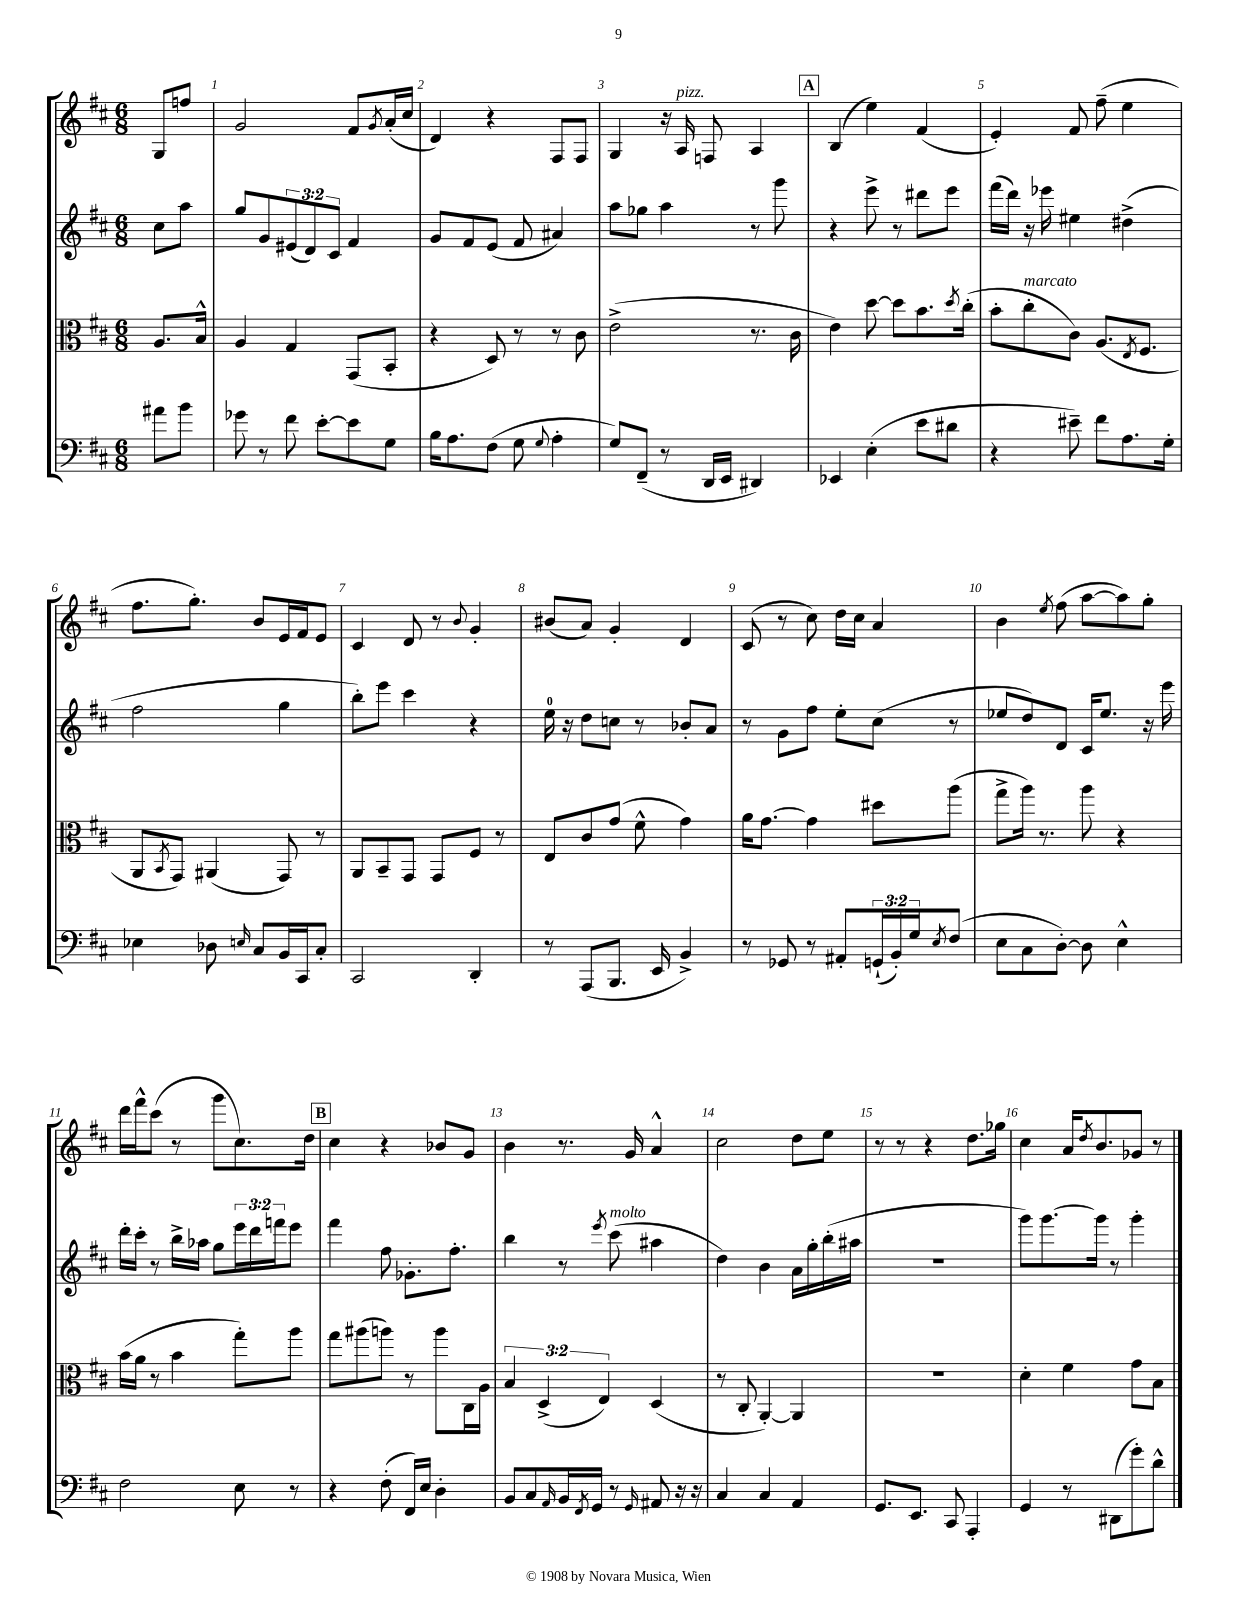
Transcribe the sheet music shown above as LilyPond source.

<<
\new StaffGroup <<
\new Staff = "s0" {
    \clef treble \key d \major \numericTimeSignature \time 6/8 \partial 4
    g8 f''8 |
    g'2 fis'8 \acciaccatura { g'8 } a'16-.( cis''16 |
    d'4) r4 fis8 fis8 |
    g4 r16 a16^\markup { \italic "pizz." } f8 a4 |
    \mark \markup { \box "A" } b4( e''4) fis'4( |
    e'4-.) fis'8 fis''8--( e''4 |
    fis''8. g''8.-.) b'8 e'16 fis'16 e'8 |
    cis'4 d'8 r8 \appoggiatura { b'8 } g'4-. |
    bis'8( a'8) g'4-. d'4 |
    cis'8( r8 cis''8) d''16 cis''16 a'4 |
    b'4 \acciaccatura { e''8 } fis''8( a''8~ a''8) g''8-. |
    d'''16 fis'''16-^ cis'''8( r8 g'''8 cis''8.) d''16 |
    \mark \markup { \box "B" } cis''4 r4 bes'8 g'8 |
    b'4 r8. g'16 a'4-^ |
    cis''2 d''8 e''8 |
    r8 r8 r4 d''8. ges''16 |
    cis''4 a'16 \acciaccatura { d''8 } b'8. ges'8 r8 \bar "|." |
}
\new Staff = "s1" {
    \clef treble \key d \major \numericTimeSignature \time 6/8 \override Staff.TupletNumber.text = #tuplet-number::calc-fraction-text \partial 4
    cis''8 a''8 |
    g''8 g'8 \tuplet 3/2 { eis'8( d'8) cis'8 } fis'4 |
    g'8 fis'8 e'8( fis'8 ais'4) |
    a''8 ges''8 a''4 r8 g'''8 |
    \mark \markup { \box "A" } r4 e'''8-> r8 dis'''8 e'''8 |
    fis'''16( d'''16) r16 ees'''16 eis''4 dis''4->( |
    fis''2 g''4 |
    b''8-.) e'''8 cis'''4 r4 |
    e''16-0 r16 d''8 c''8 r8 bes'8-. a'8 |
    r8 g'8 fis''8 e''8-. cis''8( r8 |
    ees''8 d''8) d'8 cis'16 ees''8. r16 e'''16 |
    d'''16-. cis'''16-. r8 b''16-> aes''16 g''8 \tuplet 3/2 { e'''16 d'''16 f'''16 } e'''8 |
    \mark \markup { \box "B" } fis'''4 fis''8 ges'8.-. fis''8.-. |
    b''4 r8 \acciaccatura { e'''8 } cis'''8^\markup { \italic "molto" }( ais''4 |
    d''4) b'4 a'16 g''16-. b''16-.( ais''16 |
    r2. |
    g'''8) g'''8.~ g'''16 r8 g'''4-. \bar "|." |
}
\new Staff = "s2" {
    \clef alto \key d \major \numericTimeSignature \time 6/8 \override Staff.TupletNumber.text = #tuplet-number::calc-fraction-text \partial 4
    a8. b16-^ |
    a4 g4 g,8( b,8-. |
    r4 d8) r8 r8 cis'8 |
    e'2->( r8. cis'16 |
    \mark \markup { \box "A" } e'4) d''8~ d''8 b'8. \acciaccatura { d''8 } cis''16-.( |
    b'8-. cis''8-.^\markup { \italic "marcato" } cis'8) a8.( \acciaccatura { e8 } fis8. |
    a,8 \acciaccatura { b,8 } g,8) ais,4( g,8) r8 |
    a,8 b,8-- g,8 g,8 fis8 r8 |
    e8 cis'8 g'8( fis'8-^ g'4) |
    a'16 g'8.~ g'4 dis''8 a''8( |
    g''8-> a''16) r8. a''8 r4 |
    b'16( a'16 r8 b'4 g''8-.) a''8 |
    \mark \markup { \box "B" } g''8 ais''8( a''8) r8 a''8 cis16 a16 |
    \tuplet 3/2 { b4 d4->( e4) } d4( |
    r8 cis8-. a,4~-.) a,4 |
    R2. |
    d'4-. fis'4 g'8 b8 \bar "|." |
}
\new Staff = "s3" {
    \clef bass \key d \major \numericTimeSignature \time 6/8 \override Staff.TupletNumber.text = #tuplet-number::calc-fraction-text \partial 4
    ais'8 b'8 |
    ges'8 r8 fis'8 e'8~-. e'8 g8 |
    b16 a8. fis8( g8 \appoggiatura { g8 } a4-. |
    g8) fis,8--( r8 d,16 e,16 dis,4) |
    \mark \markup { \box "A" } ees,4 e4-.( e'8 dis'8 |
    r4 eis'8--) fis'8 a8. g16-. |
    ees4 des8 \grace { e16 } cis8 b,16 cis,16 cis8-. |
    cis,2 d,4-. |
    r8 a,,8( b,,8. e,16 b,4->) |
    r8 ges,8 r8 ais,8-. \tuplet 3/2 { g,16-!( b,16-.) g16 } \acciaccatura { e8 } fis8( |
    e8 cis8 d8~-.) d8 e4-^ |
    fis2 e8 r8 |
    \mark \markup { \box "B" } r4 fis8-.( fis,16) e16 d4-. |
    b,8 cis8 \grace { a,16 } b,16 \acciaccatura { fis,8 } g,16 r8 \grace { g,16 } ais,8 r16 r16 |
    cis4 cis4 a,4 |
    g,8. e,8. cis,8 a,,4-. |
    g,4 r8 dis,8( g'8-.) d'8-^ \bar "|." |
}
>>
>>
\layout { \context { \Score \override BarNumber.break-visibility = ##(#f #t #t) barNumberVisibility = #all-bar-numbers-visible } }
